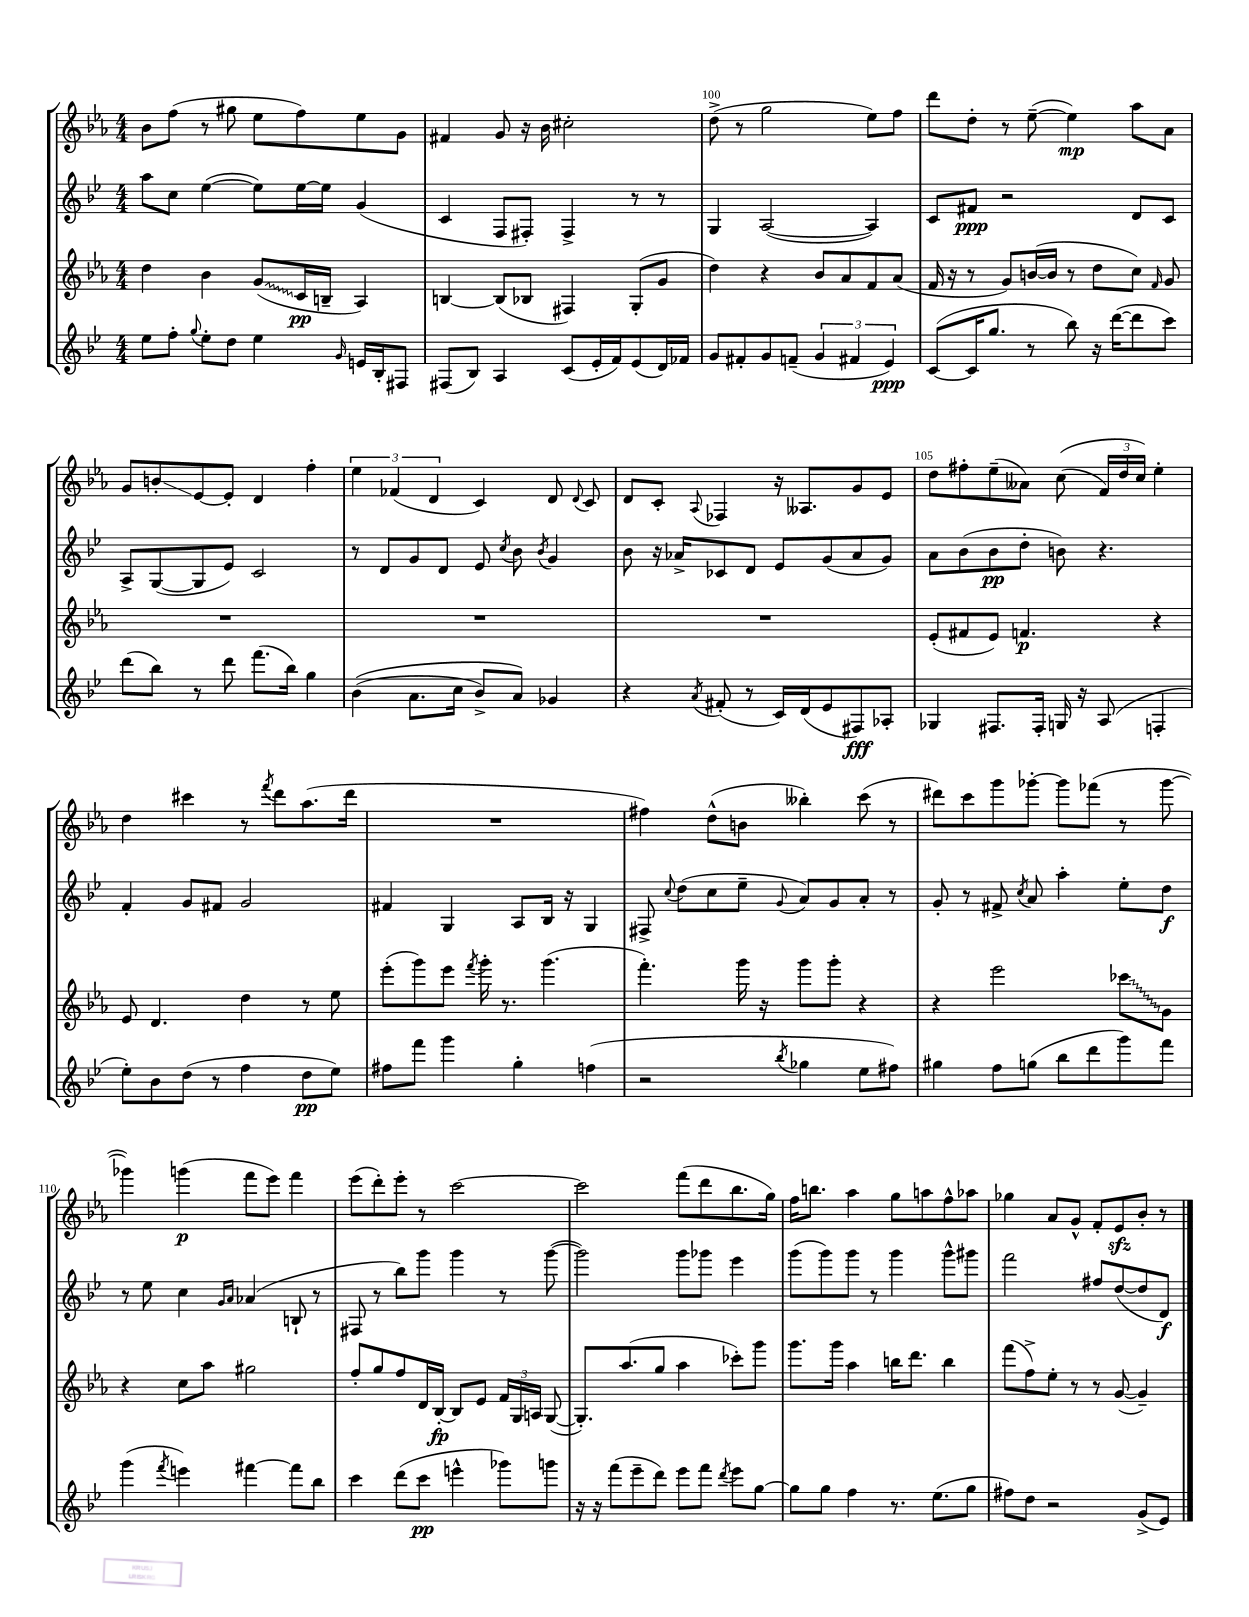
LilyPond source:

<<
\new StaffGroup <<
\new Staff = "s0" {
    \clef treble \key ees \major \numericTimeSignature \time 4/4
    \autoBeamOff bes'8[ f''8]( r8 gis''8 ees''8[ f''8) ees''8 g'8] |
    fis'4 g'8 r16 bes'16 cis''2-. |
    d''8->( r8 g''2 ees''8[) f''8] |
    d'''8[ d''8]-. r8 ees''8~--( ees''4\mp) aes''8[ aes'8] |
    g'8[ b'8-.\glissando ees'8~ ees'8]-. d'4 f''4-. |
    \tuplet 3/2 { ees''4 fes'4( d'4 } c'4) d'8 \appoggiatura { d'8 } c'8 |
    d'8[ c'8]-. \appoggiatura { aes8 } fes4 r16 aeses8.[ g'8 ees'8] |
    d''8[ fis''8-. ees''8--( aeses'8]) c''8(\( \tuplet 3/2 { f'16[) d''16 c''16]\) } ees''4-. |
    d''4 cis'''4 r8 \acciaccatura { f'''8 } d'''8[ aes''8.( d'''16] |
    R1 |
    fis''4) d''8[-^( b'8] beses''4-.) c'''8( r8 |
    dis'''8[) c'''8 g'''8 ges'''8]~-. ges'''8[ fes'''8]( r8 ges'''8~ |
    ges'''4) g'''4\p( f'''8[ ees'''8]) f'''4 |
    ees'''8[( d'''8-.) ees'''8]-. r8 c'''2~ |
    c'''2 f'''8[( d'''8 bes''8. g''16]) |
    f''16[ b''8.] aes''4 g''8[ a''8 f''8-^ aes''8] |
    ges''4 aes'8[ g'8]-^ f'8[-. ees'8\sfz bes'8]-. r8 \bar "|." |
}
\new Staff = "s1" {
    \clef treble \key bes \major \numericTimeSignature \time 4/4
    \autoBeamOff a''8[ c''8] ees''4~( ees''8[) ees''16~ ees''16] g'4( |
    c'4 f8[ fis8]-.) fis4-> r8 r8 |
    g4 a2~( a4) |
    c'8[ fis'8]\ppp r2 d'8[ c'8] |
    a8[-> g8~( g8 ees'8]) c'2 |
    r8 d'8[ g'8 d'8] ees'8 \acciaccatura { c''8 } bes'8 \acciaccatura { bes'8 } g'4 |
    bes'8 r16 aes'16[-> ces'8 d'8] ees'8[ g'8( aes'8 g'8]) |
    a'8[ bes'8( bes'8\pp d''8]-. b'8) r4. |
    f'4-. g'8[ fis'8] g'2 |
    fis'4 g4 a8[ bes16] r16 g4 |
    fis8-> \appoggiatura { c''8 } d''8[( c''8 ees''8]-- \appoggiatura { g'8 } a'8[) g'8 a'8]-. r8 |
    g'8-. r8 fis'8-> \acciaccatura { c''8 } a'8 a''4-. ees''8[-. d''8]\f |
    r8 ees''8 c''4 \grace { g'16[ a'16] } aes'4( b8-! r8 |
    fis8 r8 bes''8[) g'''8] g'''4 r8 g'''8~( |
    g'''2) g'''8[ ges'''8] ees'''4 |
    g'''8[( g'''8) g'''8] r8 g'''4 g'''8[-^ gis'''8] |
    f'''2 fis''8[ d''8~( d''8 d'8]\f) \bar "|." |
}
\new Staff = "s2" {
    \clef treble \key ees \major \numericTimeSignature \time 4/4
    \autoBeamOff d''4 bes'4 \once \override Glissando.style = #'zigzag g'8[\glissando( c'16\pp b16]-- aes4) |
    b4~ b8[( bes8] fis4) g8[-.( g'8] |
    d''4) r4 bes'8[ aes'8 f'8 aes'8]( |
    f'16 r16 r8 g'8[) b'16~( b'16] r8 d''8[ c''8]) \grace { f'16 } g'8 |
    R1 |
    R1 |
    R1 |
    ees'8[-.( fis'8 ees'8]) f'4.\p r4 |
    ees'8 d'4. d''4 r8 ees''8 |
    ees'''8[-.( g'''8) ees'''8] \acciaccatura { f'''8 } g'''16-. r8. g'''4.( |
    f'''4.-.) g'''16 r16 g'''8[ g'''8]-. r4 |
    r4 ees'''2 \once \override Glissando.style = #'zigzag ces'''8[\glissando g'8] |
    r4 c''8[ aes''8] gis''2 |
    f''8[-. g''8 f''8 d'16 bes16]~-.\fp bes8[ ees'8] \tuplet 3/2 { f'16[ g16 a16] } g8~( |
    g8.[-.) aes''8.( g''8] aes''4 ces'''8[-.) g'''8] |
    g'''8.[ g'''16] aes''4 b''16[ d'''8.] b''4 |
    f'''8[( f''8->) ees''8]-. r8 r8 g'8~( g'4--) \bar "|." |
}
\new Staff = "s3" {
    \clef treble \key bes \major \numericTimeSignature \time 4/4
    \autoBeamOff ees''8[ f''8]-. \appoggiatura { g''8 } ees''8[-. d''8] ees''4 \grace { g'16 } e'16[ bes16-. fis8] |
    fis8[( bes8]) a4 c'8[( ees'16-. f'16) ees'8( d'16) fes'16] |
    g'8[ fis'8-. g'8 f'8]--( \tuplet 3/2 { g'4 fis'4 ees'4\ppp) } |
    c'8[~( c'16 g''8.] r8 bes''8) r16 d'''16[~( d'''8 c'''8]) |
    d'''8[( bes''8]) r8 d'''8 f'''8.[( bes''16]) g''4 |
    bes'4(\( a'8.[ c''16] bes'8[->) a'8]\) ges'4 |
    r4 \acciaccatura { a'8 } fis'8-.( r8 c'16[) d'16( ees'8 fis8\fff) aes8]-. |
    ges4 fis8.[ fis16]-. g16 r16 a8( f4-. |
    ees''8[-.) bes'8 d''8]( r8 f''4 d''8[\pp ees''8]) |
    fis''8[ f'''8] g'''4 g''4-. f''4( |
    r2 \acciaccatura { bes''8 } ges''4 ees''8[ fis''8]) |
    gis''4 f''8[ g''8]( bes''8[ d'''8 g'''8) f'''8] |
    g'''4( \acciaccatura { f'''8 } e'''4) fis'''4~ fis'''8[ bes''8] |
    c'''4 d'''8[( c'''8]\pp e'''4-^ ges'''8[) g'''8] |
    r16 r16 f'''8[( ees'''8-- d'''8]) ees'''8[ f'''8] \acciaccatura { d'''8 } ees'''8[ g''8]~ |
    g''8[ g''8] f''4 r8. ees''8.[( g''8] |
    fis''8[) d''8] r2 g'8[->( ees'8]) \bar "|." |
}
>>
>>
\layout { \context { \Score currentBarNumber = #98 \override BarNumber.break-visibility = ##(#f #t #t) barNumberVisibility = #(every-nth-bar-number-visible 5) } }
